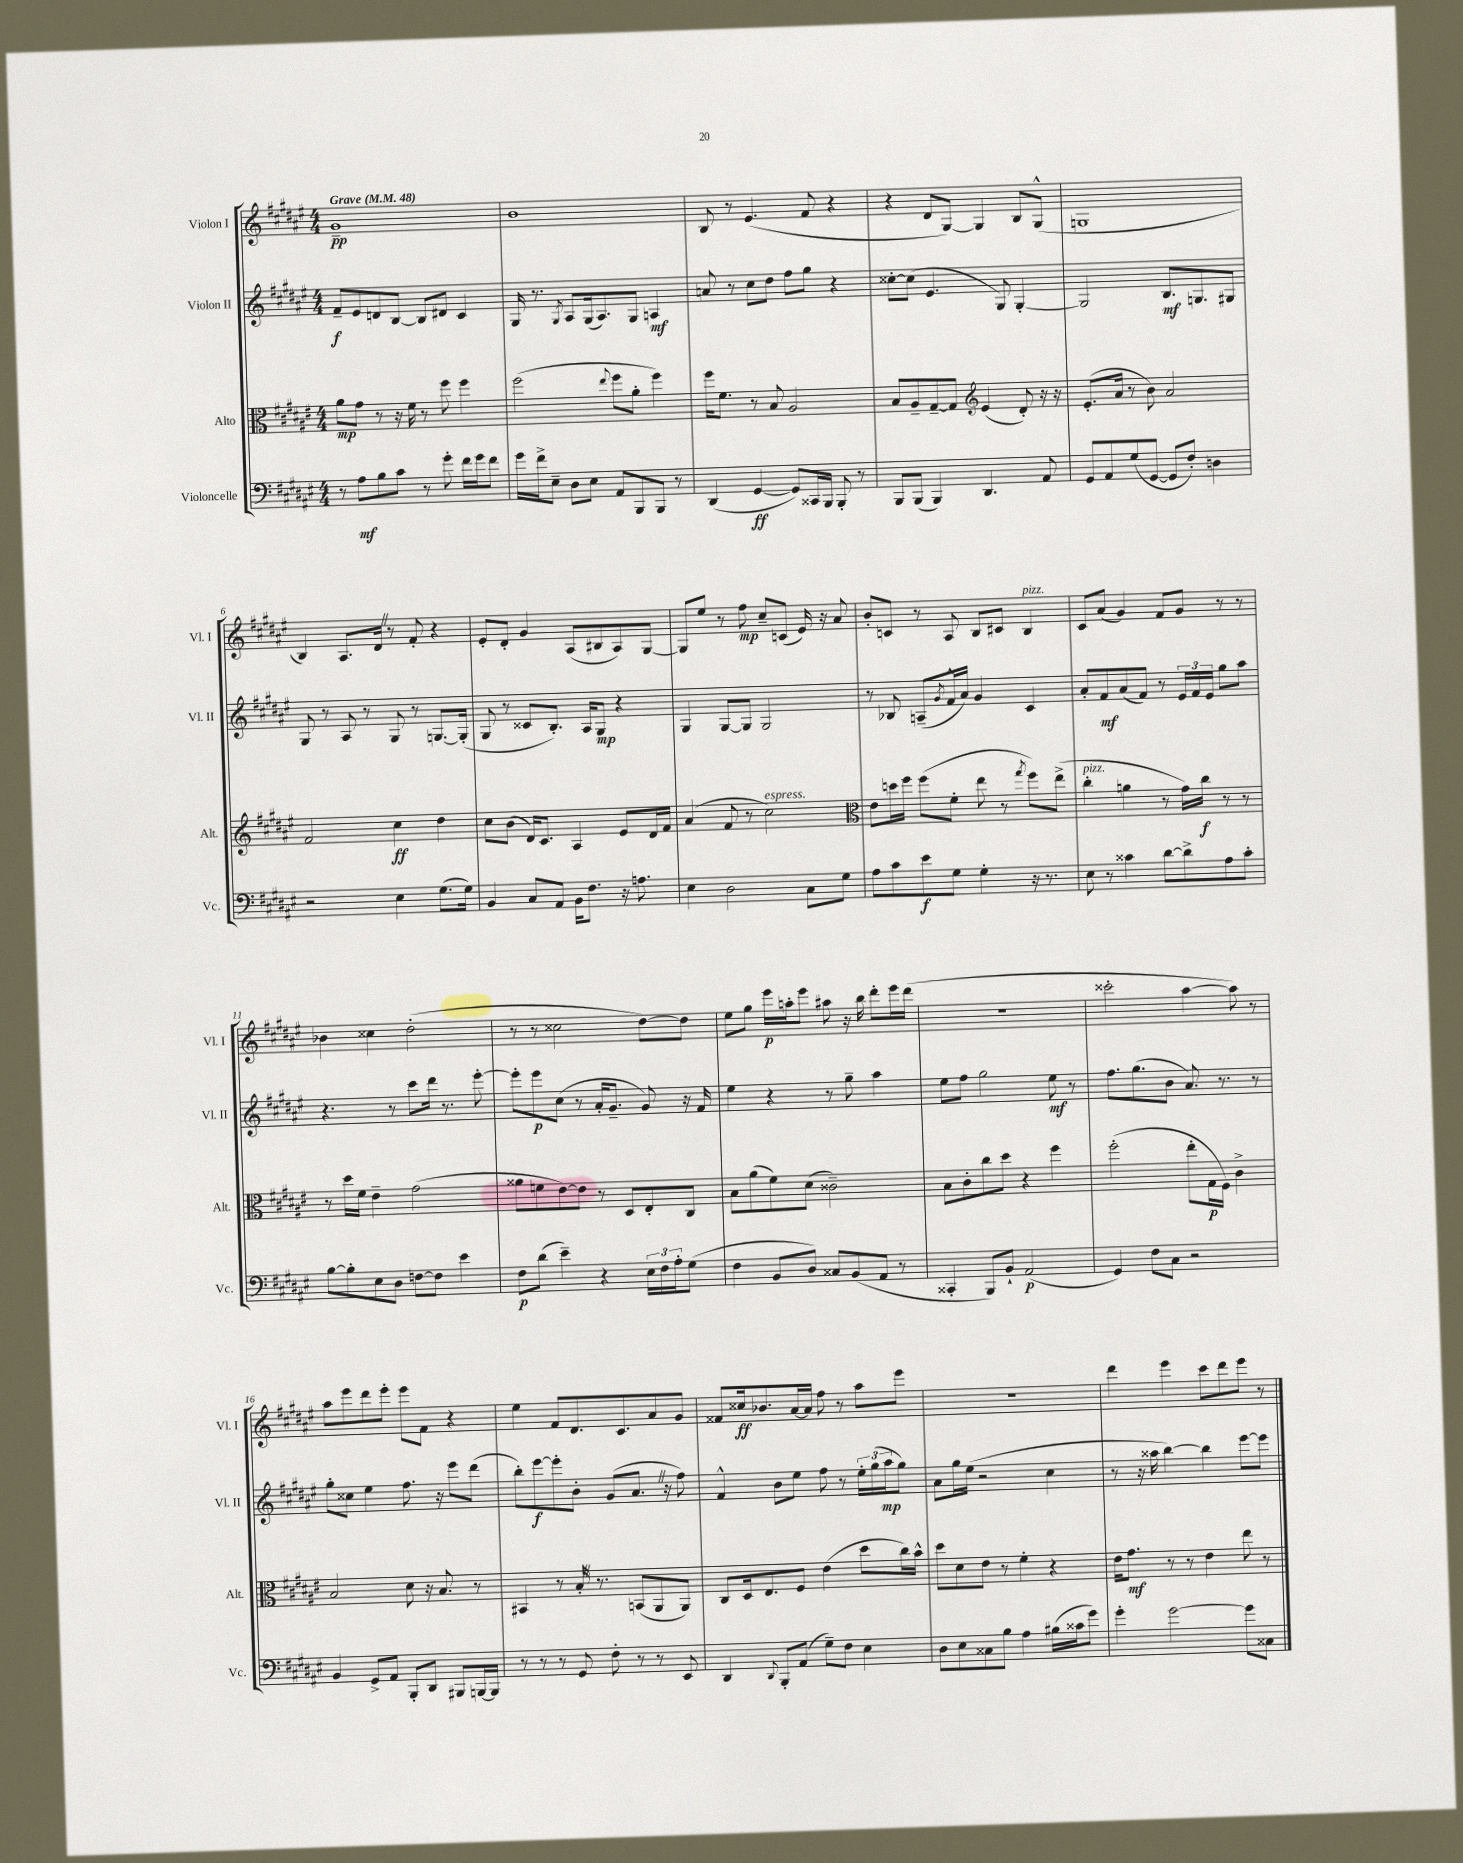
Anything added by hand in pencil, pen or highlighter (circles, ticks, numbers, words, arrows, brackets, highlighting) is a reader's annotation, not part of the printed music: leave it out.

**kern	**kern	**kern	**kern
*staff4	*staff3	*staff2	*staff1
*clefF4	*clefC3	*clefG2	*clefG2
*k[f#c#g#d#a#e#]	*k[f#c#g#d#a#e#]	*k[f#c#g#d#a#e#]	*k[f#c#g#d#a#e#]
*M4/4	*M4/4	*M4/4	*M4/4
*MM48	*MM48	*MM48	*MM48
8r	8a#	8f#~	1g#~
8A#	8g#	8e#	.
8B	8r	8d	.
8c#	16r	[8B	.
.	16f#	.	.
8r	8r	8B]	.
8g#'	8ff#	8d#	.
16f#	4ff#	4c#	.
16g#	.	.	.
8f#	.	.	.
=	=	=	=
16g#	(2ff#	16G#	1b
16f#^	.	8.r	.
8E#~	.	.	.
.	.	8qG#	.
8D#	.	8A#	.
8E#	.	(16G#	.
.	.	8.A#)	.
.	8qqee#	.	.
8AA#	8ff#	.	.
8BBB	8a#'	8G#	.
8BBB	4ff#)	4A	.
8r	.	.	.
=	=	=	=
(4DD#	16ff#	8a	8B
.	8.f#	.	.
.	.	8r	8r
[4GG#	8r	8cc#	(4.e#
.	8B	8dd#	.
8GG#])	2A#	8ff#	.
16CC##	.	8gg#	8f#
16BBB	.	.	.
8BBB'	.	4r	4r
8r	.	.	.
=	=	=	=
8BBB	8B	[8cc##'	4r
(8BBB	8A#~	(8cc##]	.
4BBB)	[8G#~	4.e#	8d#
.	8G#]	.	[8G#)
*	*clefG2	*	*
4.DD#	(4e#	.	4G#]
.	.	8G#)	.
.	8d#')	[4G#'	8B
8AA#	16r	.	(8G#^^
.	16r	.	.
=	=	=	=
8GG#	(8.e#'	2G#]	1G
8AA#	.	.	.
.	16a#	.	.
(8G#	8r	.	.
[8GG#	8b)	.	.
8GG#]	2a#	8.B	.
8F#')	.	.	.
.	.	8.G	.
4D	.	.	.
.	.	8G#	.
=	=	=	=
2r	2f#	8G#	4B)
.	.	8r	.
.	.	8A#	8.A#
.	.	8r	.
.	.	.	16d#
4E#	4cc#	8G#	8r
.	.	8r	8f#'
(8.G#	4dd#	[8.G	4r
16G#)	.	(16G']	.
=	=	=	=
4BB	8cc#	8G#	8e#'
.	(8b	8r	8d#'
8C#	16d#)	8c##	4g#
.	8.c#	.	.
8AA#	.	8.B')	.
16BB	4A#	.	(8A#
8.F#	.	16A#	.
.	.	8G#	8B#
16r	8e#	4r	8A#)
8.A	.	.	.
.	16d#	.	[8G#
.	16f#	.	.
=	=	=	=
4E#	(4a#	4G#	8G#]
.	.	.	8ee#
2D#	8f#	[8G#	8r
.	8r	8G#]	8ff#
.	2cc#)	2G#	8cc#~
.	.	.	(8c
8C#	.	.	16e#)
.	.	.	16r
8G#	.	.	8a#
=	=	=	=
*	*clefC3	*	*
8A#	8e#	8r	8b'
8c#	16dd	8B-	8c
.	16ff#	.	.
8e#	(8ff#	(8A~	8r
.	.	8qg#	.
8G#	8f#'	16f#^^	8A#
.	.	16a#)	.
4G#'	8ee#	4g#	8B
.	8r	.	8c#
.	8qgg#	.	.
16r	8ff#)	4c#	4B
8.r	.	.	.
.	(8ee#^	.	.
=	=	=	=
8E#	4cc#'	8a#'	8c#
8r	.	8f#	(8a#
4c##	4a	(8a#	4g#)
.	.	8f#)	.
[8d#	8r	8r	8f#
8d#^]	16g#)	24e#	8g#
.	.	24f#	.
.	16cc#	.	.
.	.	24e#	.
8A#	8r	8gg#	8r
8c##'	8r	8aa#	8r
=	=	=	=
[8B	8r	4.r	4b-
8B']	16dd#	.	.
.	16f#	.	.
8E#	4e#~	.	4cc##
8D#	.	8r	.
[8F	(2g#	8ccc#	(2dd#'
8F]	.	16ddd#	.
.	.	8.r	.
4e#	.	.	.
.	.	[8eee#'	.
=	=	=	=
8F#	8a##	8eee#']	8r
(8d#	8f	8eee#	8r
4e#~)	[8e#)	(8cc#	2cc##
.	8e#]	8r	.
4r	8r	16a#'	.
.	.	8.g#~	.
.	8D#	.	.
24E#	8E#'	8g#)	[8dd#)
24F#	.	.	.
24A#'	.	.	.
(8G#	8C#	16r	8dd#]
.	.	16f#	.
=	=	=	=
4F#	8B	4ee#	8ee#
.	(8a#	.	8gg#
8BB	8f#)	4r	16eee#
.	.	.	16aa'
8D#)	(8d#	.	8eee#
8C##	2c##~)	8r	8aa#
(8BB	.	8gg#~	16r
.	.	.	16bb
8AA#	.	4aa#	8ddd#'
8r	.	.	16eee#
.	.	.	(16ddd#
=	=	=	=
4CC##'	8B	8ee#	1r
.	8c#'	8ff#	.
8BBB)	8cc#	2gg#	.
8BB`	8dd#	.	.
(2AA#	4r	.	.
.	4ff#	8ee#	.
.	.	8r	.
=	=	=	=
4GG#)	(2ff#'	8.ff#	2ccc##'
.	.	(8.gg#	.
8F#	.	.	.
8C#	.	8b	.
2r	8ee#'	8.a#)	[4aa#
.	16G#	.	.
.	16F#)	8.r	.
.	4c#^	.	8aa#])
.	.	8r	8r
=	=	=	=
4BB	2B	8gg#'	8aa#
.	.	8cc##	8eee#
8GG#^	.	4ee#	8ddd#
8AA#	.	.	8eee#'
8BBB'	8d#	8.ff#	8eee#
8DD#	16r	.	8f#
.	8.B	16r	.
8BBB#	.	8eee#	4r
[16BBB	8r	(8ddd#	.
16BBB]	.	.	.
=	=	=	=
8r	4BB#	8bb')	4ee#
8r	.	[8eee#	.
8r	8r	8eee#']	8f#
8GG#	16B'	8b'	8.d#
.	8.r	.	.
8F#'	.	(8g#	.
.	.	.	8.c#
8r	(8BB	8.a#	.
8r	8AA#	.	8a#
.	.	16r	.
8EE#	8AA#)	8ff#)	8g#
=	=	=	=
4DD#	8C#	4f#^^	8f##
.	16D#	.	16cc##
.	8.E#	.	8.b-
8qqDD#	.	.	.
8BBB'	.	8b	.
(8AA#	8F#	8ee#	[16a#
.	.	.	16a#]
8G#~)	(4e#	8ff#	8ff#
8F#	.	8r	8r
4E#	8dd#	24ee#'	8aa#
.	.	(24gg#	.
.	.	24aa#	.
.	16cc#)	8gg#)	8eee#
.	16b^^	.	.
=	=	=	=
8D#	8dd#	8a#	1r
8E#	8d#	16gg#	.
.	.	(16ee#	.
8C##	8e#	2r	.
8B	8r	.	.
4A#	4f#'	.	.
(16B#	4r	4cc#	.
16c##	.	.	.
8g#)	.	.	.
=	=	=	=
4g#'	16e#	8r	4ddd#
.	8.g#	.	.
.	.	16r	.
.	.	16aa##	.
[2g#	8r	[4bb)	4eee#
.	8r	.	.
.	4e#	4bb]	8ccc#
.	.	.	8ddd#
8g#]	8ee#	[8eee#	8eee#
8C##	8r	8eee#]	8r
==	==	==	==
*-	*-	*-	*-
